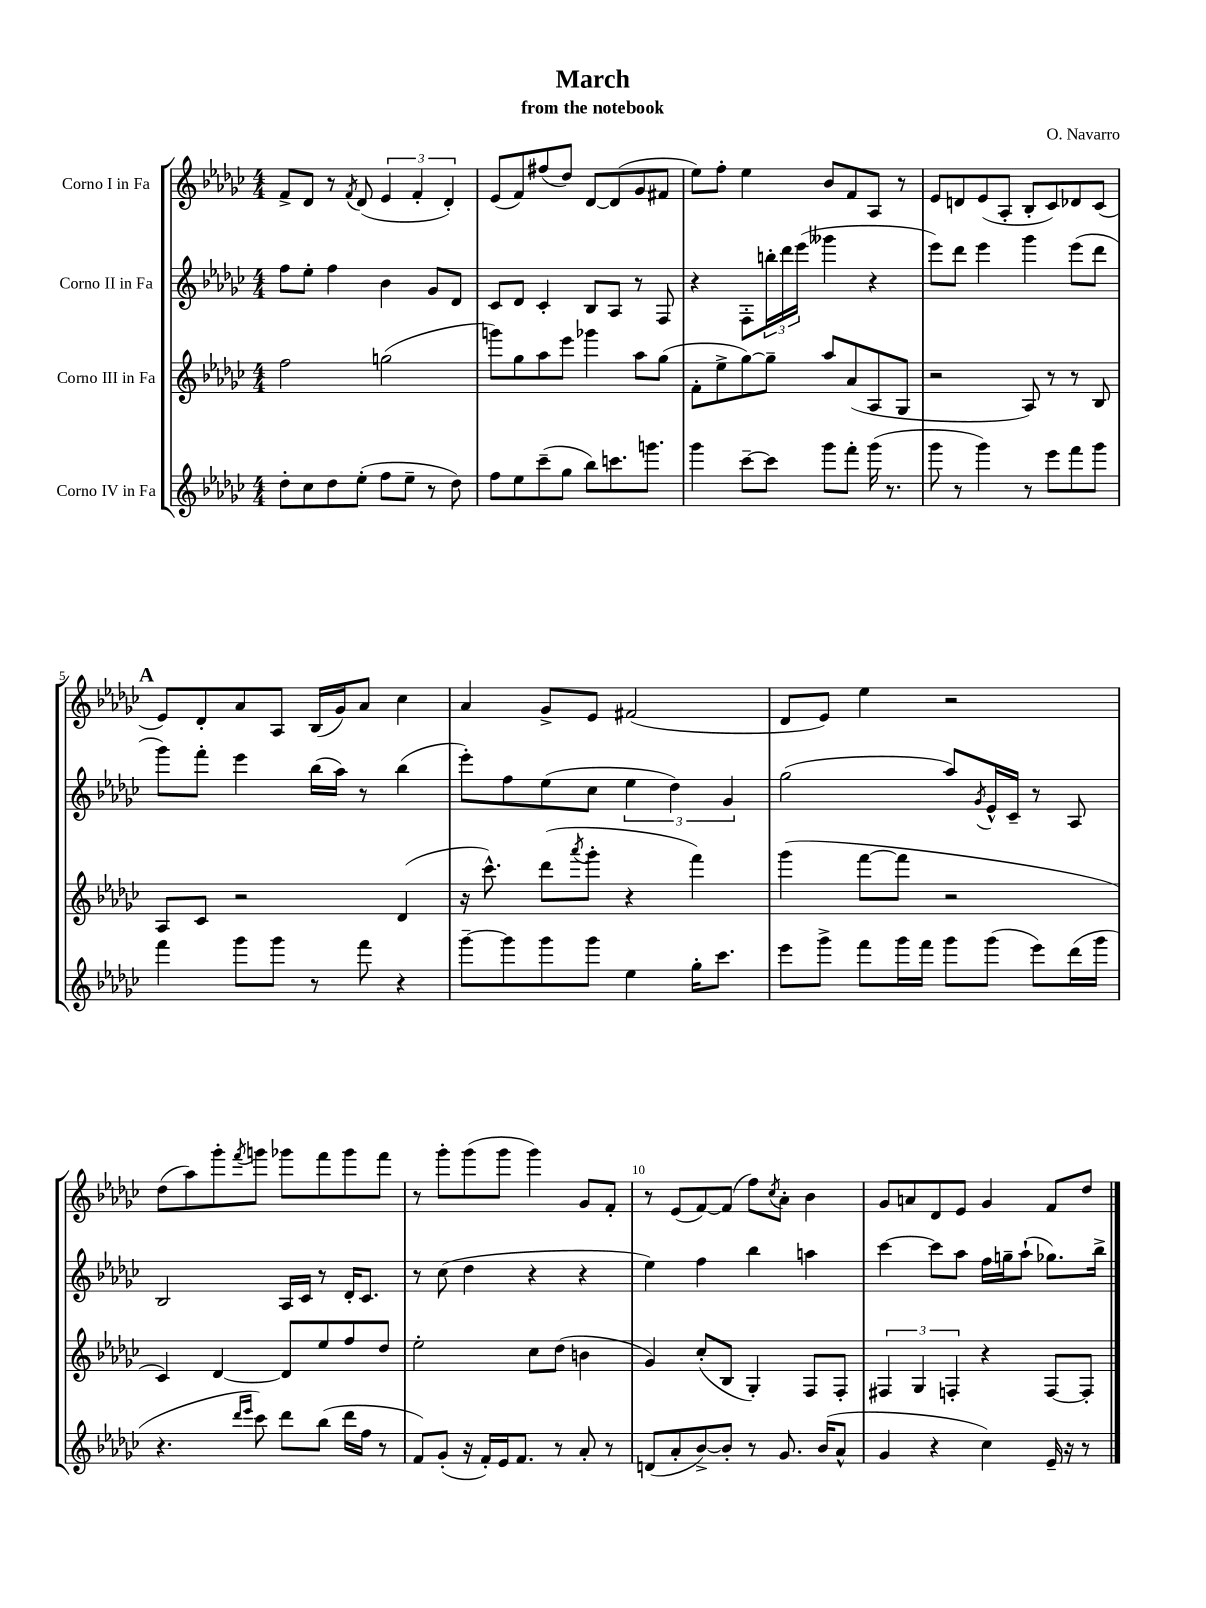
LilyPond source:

\header { title = "March" composer = "O. Navarro" subtitle = "from the notebook" }
<<
\new StaffGroup <<
\new Staff = "s0" \with { instrumentName = "Corno I in Fa" } {
    \clef treble \key ges \major \numericTimeSignature \time 4/4
    f'8-> des'8 r8 \acciaccatura { f'8 } des'8( \tuplet 3/2 { ees'4 f'4-. des'4-.) } |
    ees'8( f'8) fis''8( des''8) des'8~ des'8( ges'8 fis'8 |
    ees''8) f''8-. ees''4 bes'8 f'8 aes8 r8 |
    ees'8 d'8 ees'8( aes8-. bes8-. ces'8) des'8 ces'8( |
    \mark \markup { \bold "A" } ees'8) des'8-. aes'8 aes8 bes16( ges'16) aes'8 ces''4 |
    aes'4 ges'8-> ees'8 fis'2( |
    des'8 ees'8) ees''4 r2 |
    des''8( aes''8) ges'''8-. \acciaccatura { f'''8 } g'''8 ges'''8 f'''8 ges'''8 f'''8 |
    r8 ges'''8-. ges'''8( ges'''8 ges'''4) ges'8 f'8-. |
    r8 ees'8( f'8~) f'8( f''8) \acciaccatura { ces''8 } aes'8-. bes'4 |
    ges'8 a'8 des'8 ees'8 ges'4 f'8 des''8 \bar "|." |
}
\new Staff = "s1" \with { instrumentName = "Corno II in Fa" } {
    \clef treble \key ges \major \numericTimeSignature \time 4/4
    f''8 ees''8-. f''4 bes'4 ges'8 des'8 |
    ces'8 des'8 ces'4-. bes8 aes8 r8 f8 |
    r4 f8-. \tuplet 3/2 { b''16-. des'''16 ees'''16( } geses'''4 r4 |
    ees'''8) des'''8 ees'''4 ges'''4 ees'''8( des'''8 |
    \mark \markup { \bold "A" } ges'''8) f'''8-. ees'''4 bes''16( aes''16) r8 bes''4( |
    ees'''8-.) f''8 ees''8( ces''8 \tuplet 3/2 { ees''4 des''4) ges'4 } |
    ges''2( aes''8) \acciaccatura { ges'8 } ees'16-^ ces'16-- r8 aes8 |
    bes2 aes16 ces'16 r8 des'16-. ces'8. |
    r8 ces''8( des''4 r4 r4 |
    ees''4) f''4 bes''4 a''4 |
    ces'''4~ ces'''8 aes''8 f''16 g''16-- aes''8-!( ges''8.) bes''16-> \bar "|." |
}
\new Staff = "s2" \with { instrumentName = "Corno III in Fa" } {
    \clef treble \key ges \major \numericTimeSignature \time 4/4
    f''2 g''2( |
    g'''8) ges''8 aes''8 ees'''8 ges'''4 aes''8 ges''8( |
    f'8-. ees''8-> ges''8~) ges''8-- aes''8 aes'8( aes8 ges8 |
    r2 aes8) r8 r8 bes8 |
    \mark \markup { \bold "A" } aes8 ces'8 r2 des'4( |
    r16 ces'''8.-^) des'''8( \acciaccatura { aes'''8 } ges'''8-. r4 f'''4) |
    ges'''4( f'''8~ f'''8 r2 |
    ces'4) des'4~ des'8 ees''8 f''8 des''8 |
    ees''2-. ces''8 des''8( b'4 |
    ges'4) ces''8-.( bes8 ges4-.) f8 f8-. |
    \tuplet 3/2 { fis4 ges4 f4-. } r4 f8~ f8-. \bar "|." |
}
\new Staff = "s3" \with { instrumentName = "Corno IV in Fa" } {
    \clef treble \key ges \major \numericTimeSignature \time 4/4
    des''8-. ces''8 des''8 ees''8-.( f''8 ees''8-- r8 des''8) |
    f''8 ees''8 ces'''8--( ges''8 bes''8) c'''8. g'''8. |
    ges'''4 ces'''8~-- ces'''8 ges'''8 f'''8-. ges'''16( r8. |
    ges'''8 r8 ges'''4) r8 ees'''8 f'''8 ges'''8 |
    \mark \markup { \bold "A" } f'''4 ges'''8 ges'''8 r8 f'''8 r4 |
    ges'''8~-- ges'''8 ges'''8 ges'''8 ees''4 ges''16-. ces'''8. |
    ees'''8 ges'''8-> f'''8 ges'''16 f'''16 ges'''8 ges'''8( ees'''8) des'''16( ges'''16 |
    r4. \grace { des'''16 ees'''16 } ces'''8) des'''8 bes''8( des'''16 f''16 r8 |
    f'8) ges'8-.( r16 f'16-.) ees'16 f'8. r8 aes'8-. r8 |
    d'8( aes'8-. bes'8~->) bes'8-. r8 ges'8. bes'16( aes'8-^ |
    ges'4 r4 ces''4) ees'16-- r16 r8 \bar "|." |
}
>>
>>
\layout { \context { \Score \override BarNumber.break-visibility = ##(#f #t #t) barNumberVisibility = #(every-nth-bar-number-visible 5) } }
